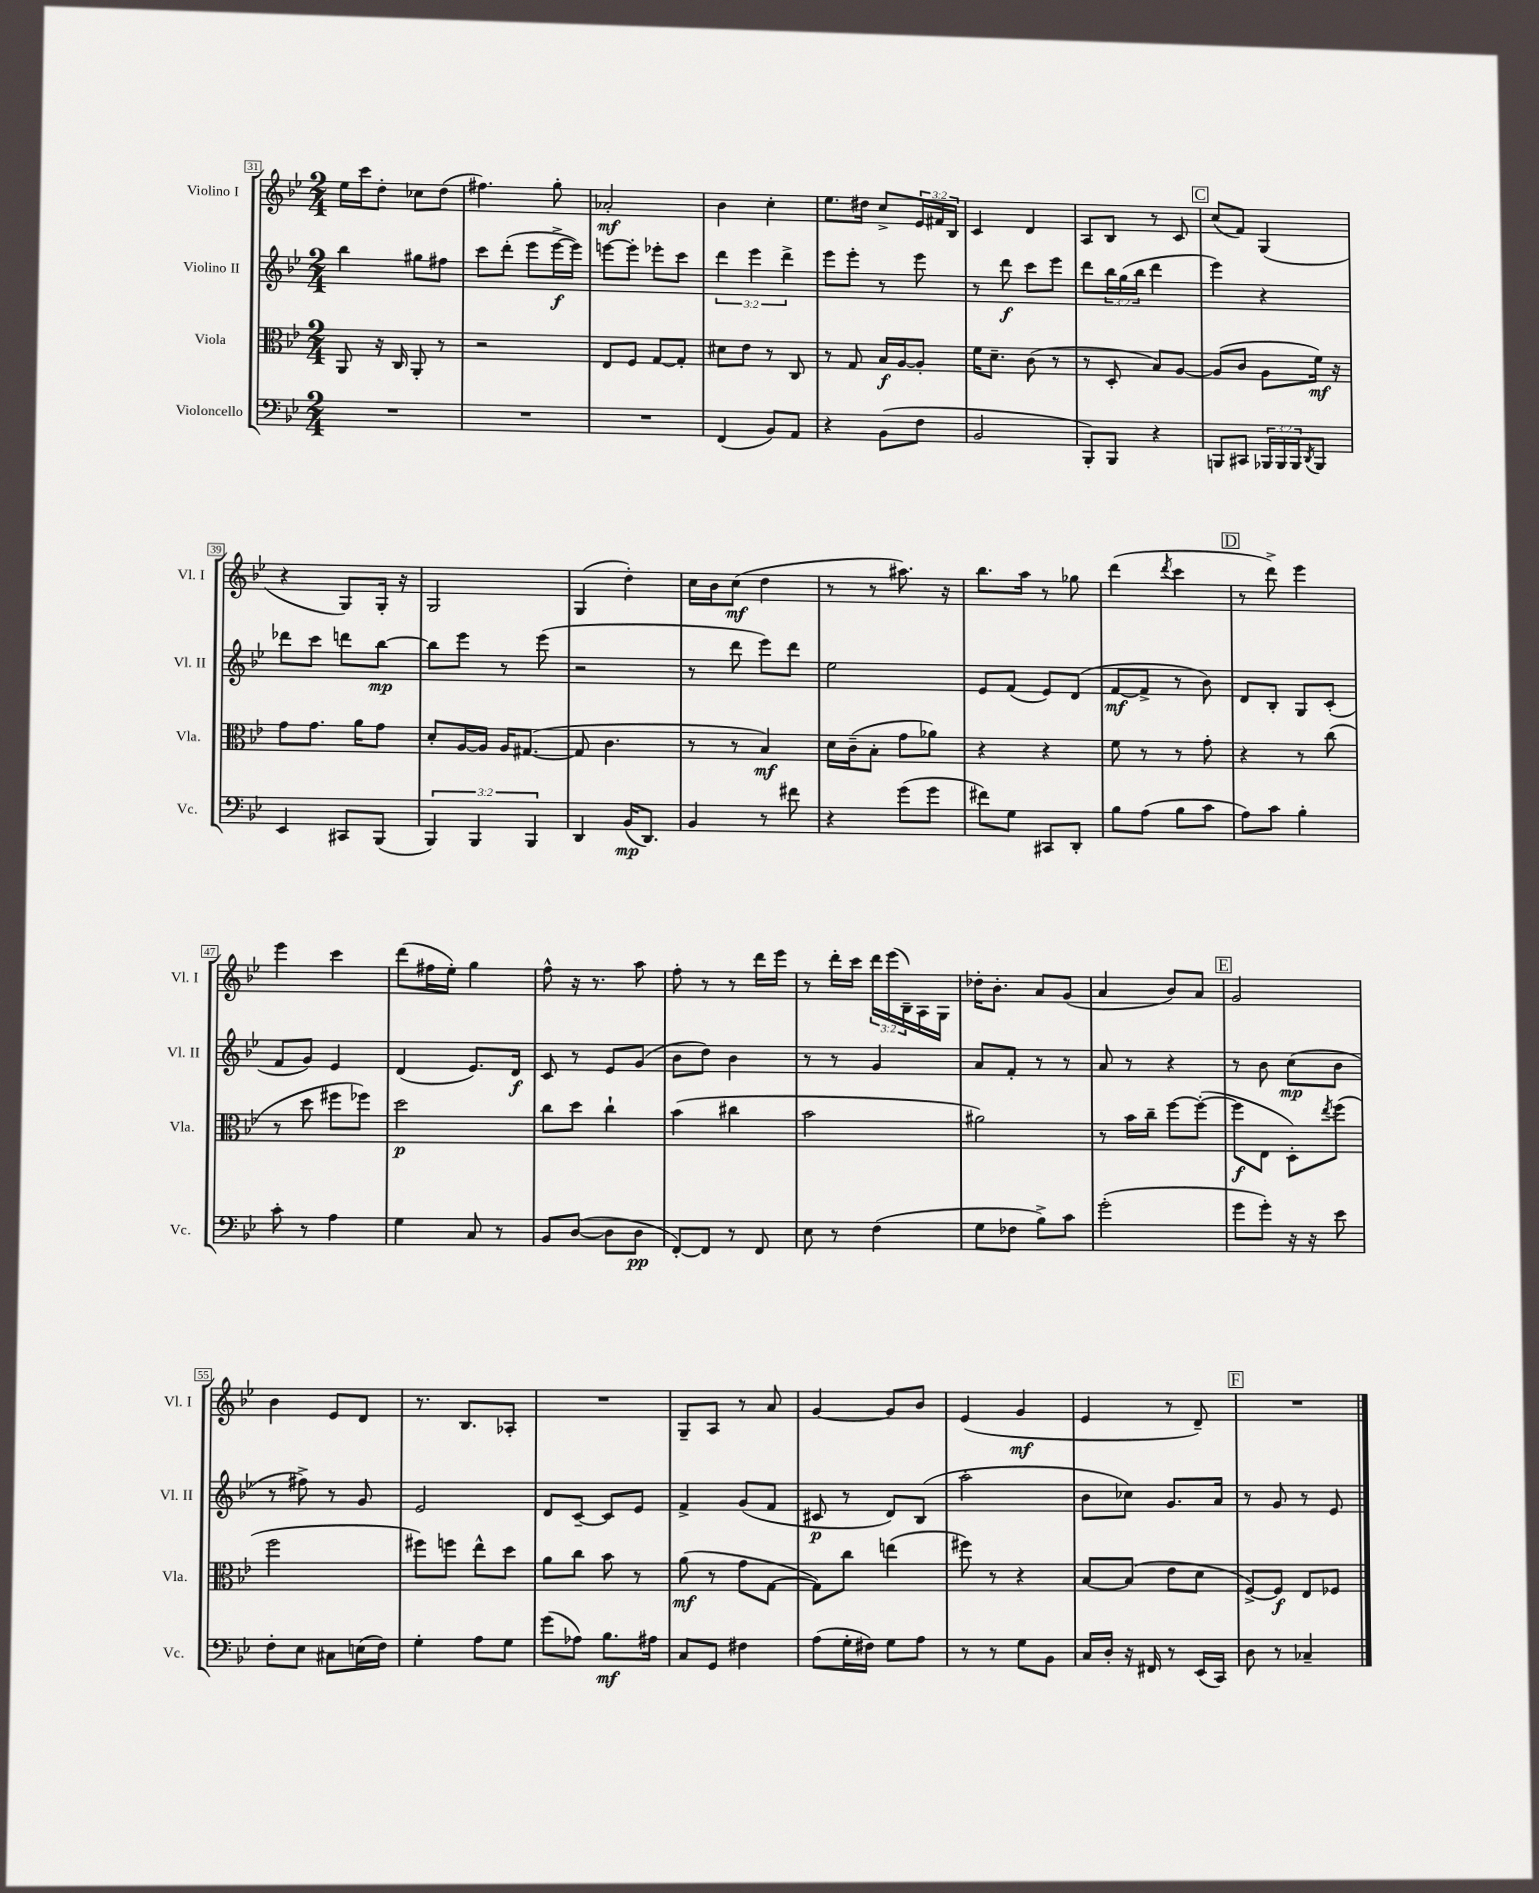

**kern	**dynam	**kern	**dynam	**kern	**dynam	**kern	**dynam
*part4	*part4	*part3	*part3	*part2	*part2	*part1	*part1
*staff4	*staff4	*staff3	*staff3	*staff2	*staff2	*staff1	*staff1
*I"Violoncello	*	*I"Viola	*	*I"Violino II	*	*I"Violino I	*
*I'Vc.	*	*I'Vla.	*	*I'Vl. II	*	*I'Vl. I	*
*clefF4	*	*clefC3	*	*clefG2	*	*clefG2	*
*k[b-e-]	*	*k[b-e-]	*	*k[b-e-]	*	*k[b-e-]	*
*M2/4	*	*M2/4	*	*M2/4	*	*M2/4	*
=31	=31	=31	=31	=31	=31	=31	=31
2r	.	8AA/	.	4bb-\	.	16ee-\LL	.
.	.	.	.	.	.	16ccc\J	.
.	.	16r	.	.	.	8dd'\J	.
.	.	16C/	.	.	.	.	.
.	.	8AA'/	.	8gg#X\L	.	8cc-X\L	.
.	.	8r	.	8ff#X\J	.	(8dd\J	.
=32	=32	=32	=32	=32	=32	=32	=32
2r	.	2r	.	8ccc\L	.	4.ff#X\)	.
.	.	.	.	(8ddd'\J	.	.	.
.	.	.	.	8eee-\L	.	.	.
.	.	.	.	[16eee-^\L	f	8gg'\	.
.	.	.	.	16eee-\JJ])	.	.	.
=33	=33	=33	=33	=33	=33	=33	=33
2r	.	8E-/L	.	[8eeen\L	.	2a-X'/	mf
.	.	8F/J	.	8eee'\J]	.	.	.
.	.	[8G/L	.	8eee-X'\L	.	.	.
.	.	8G'/J]	.	8ccc\J	.	.	.
=34	=34	=34	=34	=34	=34	=34	=34
(4FF/	.	8d#X\L	.	6ddd\	.	4b-\	.
.	.	8e-\J	.	.	.	.	.
.	.	.	.	6eee-\	.	.	.
8BB-/L)	.	8r	.	.	.	4cc'\	.
.	.	.	.	6ddd^\	.	.	.
8AA/J	.	8C/	.	.	.	.	.
=35	=35	=35	=35	=35	=35	=35	=35
4r	.	8r	.	8eee-\L	.	8.ee-\L	.
.	.	8G/	.	8eee-'\J	.	.	.
.	.	.	.	.	.	16dd#X\Jk	.
(8BB-\L	.	16B-/LL	f	8r	.	8cc^/L	.
.	.	[16A/J	.	.	.	.	.
8F\J	.	8A'/J]	.	8eee-\	.	24e-/L	.
.	.	.	.	.	.	24f#X/	.
.	.	.	.	.	.	24B-/JJ	.
=36	=36	=36	=36	=36	=36	=36	=36
2BB-/	.	16f\KL	.	8r	.	4c/	.
.	.	8.d~\J	.	.	.	.	.
.	.	.	.	8ddd\	f	.	.
.	.	(8c\	.	8ccc\L	.	4d/	.
.	.	8r	.	8eee-\J	.	.	.
=37	=37	=37	=37	=37	=37	=37	=37
8BBB-'/L)	.	8r	.	8ddd\L	.	8A/L	.
8BBB-/J	.	8D'/	.	24bb-\L	.	8B-/J	.
.	.	.	.	(24gg\	.	.	.
.	.	.	.	24bb-\JJ	.	.	.
4r	.	8B-/L)	.	4ddd\	.	8r	.
.	.	[8A/J	.	.	.	8c/	.
!!LO:REH:place=s1:t=C
=38	=38	=38	=38	=38	=38	=38	=38
8BBBn/L	.	(8A/L]	.	4eee-\)	.	(8cc/L	.
8CC#X/J	.	8c/J	.	.	.	8f/J)	.
24BBB-X/LL	.	8A\L	.	4r	.	(4G/	.
24BBB-/	.	.	.	.	.	.	.
24BBB-/J	.	.	.	.	.	.	.
8qDD/	.	.	.	.	.	.	.
8BBB-/J	.	16f\Jk)	mf	.	.	.	.
.	.	16r	.	.	.	.	.
!!LO:LB:g=z
=39	=39	=39	=39	=39	=39	=39	=39
4EE-/	.	8g\L	.	8ddd-X\L	.	4r	.
.	.	8.g\J	.	8ccc\J	.	.	.
8CC#X/L	.	.	.	8dddn\L	.	8G/L)	.
.	.	16a\KL	.	.	.	.	.
(8BBB-/J	.	8g\J	.	[8bb-\J	mp	16G'/Jk	.
.	.	.	.	.	.	16r	.
=40	=40	=40	=40	=40	=40	=40	=40
6BBB-/)	.	8d'/L	.	8bb-\L]	.	2G/	.
.	.	[16A/L	.	8eee-\J	.	.	.
6BBB-/	.	.	.	.	.	.	.
.	.	16A/JJ]	.	.	.	.	.
.	.	16A/KL	.	8r	.	.	.
.	.	([8.G#X/J	.	.	.	.	.
6BBB-/	.	.	.	.	.	.	.
.	.	.	.	(8eee-\	.	.	.
=41	=41	=41	=41	=41	=41	=41	=41
4DD/	.	8G#/]	.	2r	.	(4G/	.
.	.	4.c\	.	.	.	.	.
(16BB-/KL	mp	.	.	.	.	4dd'\)	.
8.DD/J)	.	.	.	.	.	.	.
=42	=42	=42	=42	=42	=42	=42	=42
4BB-/	.	8r	.	8r	.	16cc\LL	.
.	.	.	.	.	.	16b-\J	.
.	.	8r	.	8ddd\	.	(8cc\J	mf
8r	.	4B-/)	mf	8eee-\L)	.	4dd\	.
8f#X\	.	.	.	8ddd\J	.	.	.
=43	=43	=43	=43	=43	=43	=43	=43
4r	.	16d\LL	.	2ee-\	.	8r	.
.	.	(16c~\J	.	.	.	.	.
.	.	8B-'\J	.	.	.	8r	.
(8g\L	.	8g\L	.	.	.	8.aa#X\)	.
8g\J	.	8a-X\J)	.	.	.	.	.
.	.	.	.	.	.	16r	.
=44	=44	=44	=44	=44	=44	=44	=44
8f#X\L)	.	4r	.	8e-/L	.	8.bb-\L	.
8G\J	.	.	.	(8f/J	.	.	.
.	.	.	.	.	.	16aa\Jk	.
8CC#X/L	.	4r	.	8e-/L)	.	8r	.
8DD'/J	.	.	.	(8d/J	.	8gg-X\	.
=45	=45	=45	=45	=45	=45	=45	=45
8B-\L	.	8f\	.	[8f/L	mf	(4ddd\	.
(8A\J	.	8r	.	8f^/J]	.	.	.
.	.	.	.	.	.	8qddd/	.
8B-\L	.	8r	.	8r	.	4ccc\	.
8c\J	.	8g'\	.	8b-\)	.	.	.
!!LO:REH:place=s1:t=D
=46	=46	=46	=46	=46	=46	=46	=46
8A\L)	.	4r	.	8d/L	.	8r	.
8c\J	.	.	.	8B-'/J	.	8ddd^\)	.
4B-'\	.	8r	.	8G/L	.	4eee-\	.
.	.	(8cc\	.	(8c'/J	.	.	.
!!LO:LB:g=z
=47	=47	=47	=47	=47	=47	=47	=47
8c'\	.	8r	.	8f/L	.	4eee-\	.
8r	.	8dd\	.	8g/J)	.	.	.
4A\	.	8ff#X\L	.	4e-/	.	4ccc\	.
.	.	8ff-X\J)	.	.	.	.	.
=48	=48	=48	=48	=48	=48	=48	=48
4G\	.	2dd\	p	(4d/	.	(8ddd\L	.
.	.	.	.	.	.	16ff#X\L	.
.	.	.	.	.	.	16ee-'\JJ)	.
8C/	.	.	.	8.e-/L)	.	4gg\	.
8r	.	.	.	.	.	.	.
.	.	.	.	16d/Jk	f	.	.
=49	=49	=49	=49	=49	=49	=49	=49
8BB-/L	.	8cc\L	.	8c/	.	8ff^^\	.
([8D/J	.	8dd\J	.	8r	.	16r	.
.	.	.	.	.	.	8.r	.
8D\L]	.	4cc`\	.	8e-/L	.	.	.
8D\J	pp	.	.	(8g/J	.	8aa\	.
=50	=50	=50	=50	=50	=50	=50	=50
[8FF'/L)	.	(4b-\	.	8b-\L	.	8ff'\	.
8FF/J]	.	.	.	8dd\J)	.	8r	.
8r	.	4cc#X\	.	4b-\	.	8r	.
8FF/	.	.	.	.	.	16ddd\LL	.
.	.	.	.	.	.	16eee-\JJ	.
=51	=51	=51	=51	=51	=51	=51	=51
8E-\	.	2b-\	.	8r	.	8r	.
8r	.	.	.	8r	.	16ddd'\LL	.
.	.	.	.	.	.	16ccc\JJ	.
(4F\	.	.	.	4g/	.	24ddd\LL	.
.	.	.	.	.	.	(24eee-\	.
.	.	.	.	.	.	24B-~\)	.
.	.	.	.	.	.	16A\	.
.	.	.	.	.	.	16G\JJ	.
=52	=52	=52	=52	=52	=52	=52	=52
8G\L	.	2a#X\)	.	8a/L	.	16dd-X'\KL	.
.	.	.	.	.	.	8.b-'\J	.
8F-X\J	.	.	.	8f'/J	.	.	.
8B-^\L)	.	.	.	8r	.	8a/L	.
8c\J	.	.	.	8r	.	(8g/J	.
=53	=53	=53	=53	=53	=53	=53	=53
(2g'\	.	8r	.	8a/	.	4a/	.
.	.	16b-\LL	.	8r	.	.	.
.	.	16cc~\JJ	.	.	.	.	.
.	.	[8ff\L	.	4r	.	8b-/L)	.
.	.	(8ff'\J_	.	.	.	8a/J	.
!!LO:REH:place=s1:t=E
=54	=54	=54	=54	=54	=54	=54	=54
8g\L	.	8ff\L]	f	8r	.	2g/	.
8g'\J)	.	8E-\J	.	8b-\	.	.	.
16r	.	8D'\L)	.	(8cc\L	mp	.	.
16r	.	.	.	.	.	.	.
.	.	8qee-/	.	.	.	.	.
8e-\	.	(8ff\J	.	8b-\J	.	.	.
!!LO:LB:g=z
=55	=55	=55	=55	=55	=55	=55	=55
8F'\L	.	2ff\	.	8r	.	4b-\	.
8E-\J	.	.	.	8ff#X^\)	.	.	.
8C#X\L	.	.	.	8r	.	8e-/L	.
(16En\L	.	.	.	8g/	.	8d/J	.
16F\JJ)	.	.	.	.	.	.	.
=56	=56	=56	=56	=56	=56	=56	=56
4G'\	.	8ff#X\L)	.	2e-/	.	8.r	.
.	.	8ffn\J	.	.	.	.	.
.	.	.	.	.	.	8.B-/L	.
8A\L	.	8ee-^^\L	.	.	.	.	.
8G\J	.	8dd\J	.	.	.	8A-X'/J	.
=57	=57	=57	=57	=57	=57	=57	=57
(8g\L	.	8a\L	.	8d/L	.	2r	.
8A-X\J)	.	8cc\J	.	[8c~/J	.	.	.
8.B-\L	mf	8b-\	.	8c/L]	.	.	.
.	.	8r	.	8e-/J	.	.	.
16A#X\Jk	.	.	.	.	.	.	.
=58	=58	=58	=58	=58	=58	=58	=58
8C/L	.	(8a\	mf	4f^/	.	8G~/L	.
8GG/J	.	8r	.	.	.	8A/J	.
4F#X\	.	8g\L	.	(8g/L	.	8r	.
.	.	[8G\J	.	8f/J	.	8a/	.
=59	=59	=59	=59	=59	=59	=59	=59
(8A\L	.	8G\L])	.	8c#X/	p	[4g/	.
16G'\L	.	8cc\J	.	8r	.	.	.
16F#X\JJ)	.	.	.	.	.	.	.
8G\L	.	(4een\	.	8d/L)	.	8g/L]	.
8A\J	.	.	.	(8B-/J	.	8b-/J	.
=60	=60	=60	=60	=60	=60	=60	=60
8r	.	8ff#X\)	.	2aa'\	.	(4e-/	.
8r	.	8r	.	.	.	.	.
8G\L	.	4r	.	.	.	4g/	mf
8BB-\J	.	.	.	.	.	.	.
=61	=61	=61	=61	=61	=61	=61	=61
16C/LL	.	[8B-/L	.	8b-\L	.	4e-/	.
16D'/JJ	.	.	.	.	.	.	.
16r	.	(8B-/J]	.	8cc-X\J)	.	.	.
16FF#X/	.	.	.	.	.	.	.
8r	.	8e-\L	.	8.g/L	.	8r	.
(16EE-/LL	.	8d\J	.	.	.	8d~/)	.
16CC/JJ)	.	.	.	16a/Jk	.	.	.
!!LO:REH:place=s1:t=F
=62	=62	=62	=62	=62	=62	=62	=62
8D\	.	[8F^/L)	.	8r	.	2r	.
8r	.	8F/J]	f	8g/	.	.	.
4C-X~/	.	8E-/L	.	8r	.	.	.
.	.	8F-X/J	.	8e-/	.	.	.
==	==	==	==	==	==	==	==
*-	*-	*-	*-	*-	*-	*-	*-
